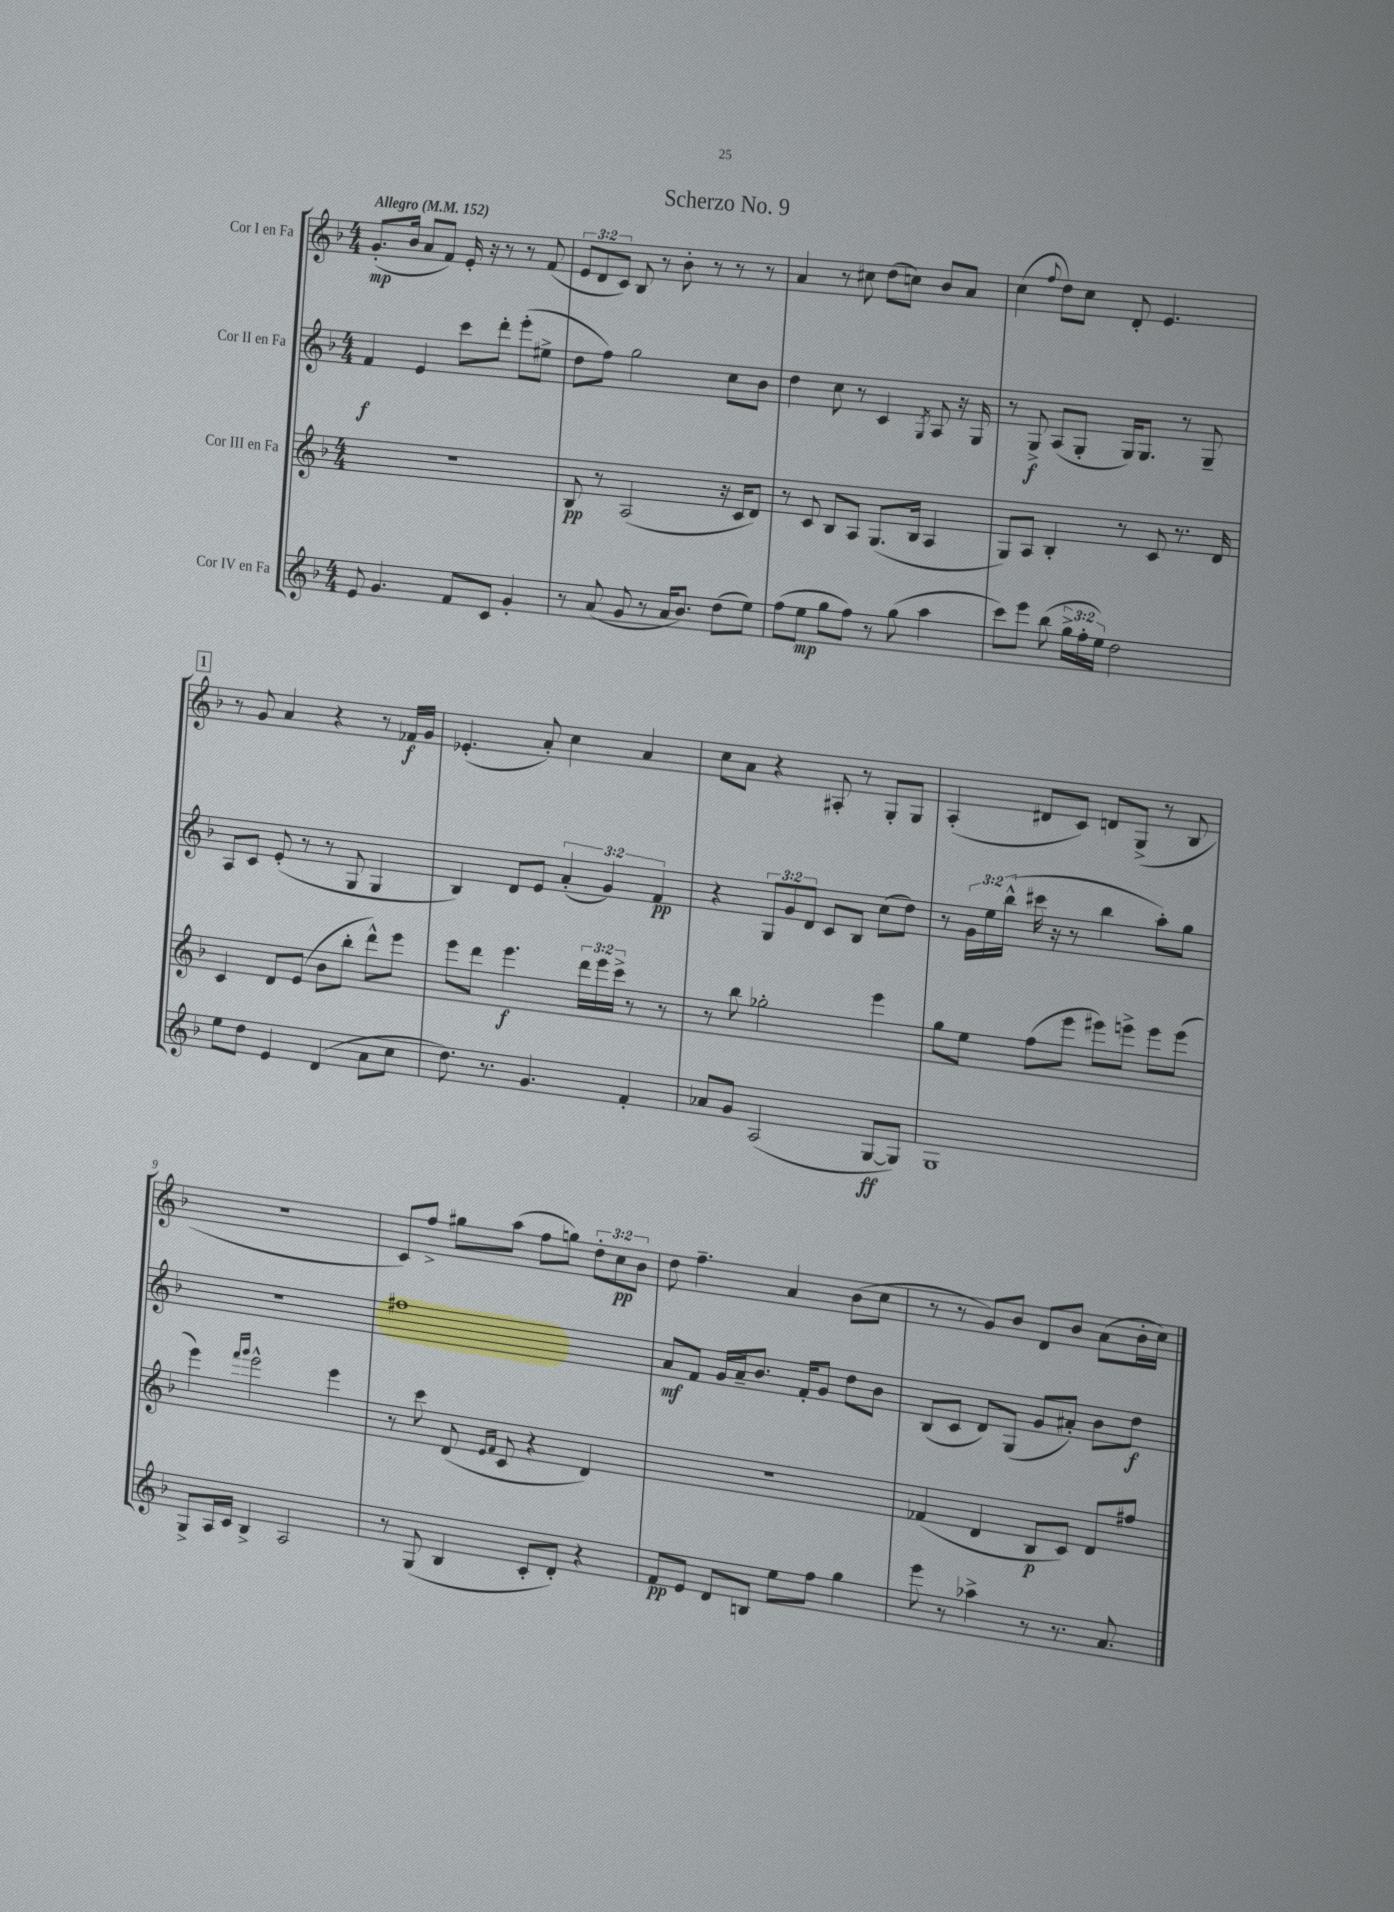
\header { title = "Scherzo No. 9" }
<<
\new StaffGroup <<
\new Staff = "s0" \with { instrumentName = "Cor I en Fa" } {
    \clef treble \key f \major \numericTimeSignature \time 4/4 \override Staff.TupletNumber.text = #tuplet-number::calc-fraction-text \tempo "Allegro" 4 = 152
    \autoBeamOff g'8.[-.\mp( bes'16] a'8[ f'8]) e'16-. r16 r8 r8 f'8( |
    \tuplet 3/2 { e'8[ d'8 c'8]) } bes8 r8 bes'8-. r8 r8 r8 |
    a'4 r8 cis''8 d''8[( c''8]) bes'8[ a'8] |
    c''4( \appoggiatura { f''8 } d''8[) c''8] d'8-. e'4. |
    \mark \markup { \box "1" } r8 g'8 a'4 r4 r8 fes'16[\f g'16] |
    ees'4.-.( a'8-.) c''4 a'4 |
    c''8[ a'8] r4 ais8-. r8 g8[-. g8] |
    a4-.( dis'8[ c'8]) d'8[ g8]->( r8 bes8 |
    R1 |
    c'8[) f''8]-> gis''8[ a''8]( f''8[ g''8]) \tuplet 3/2 { d''8[-. c''8\pp bes'8] } |
    d''8 f''4.-- a'4 bes'8[( c''8] |
    r8 r8 g'8[) bes'8] d'8[ bes'8] a'8[( bes'16-. c''16]) \bar "|." |
}
\new Staff = "s1" \with { instrumentName = "Cor II en Fa" } {
    \clef treble \key f \major \numericTimeSignature \time 4/4 \override Staff.TupletNumber.text = #tuplet-number::calc-fraction-text
    \autoBeamOff f'4\f e'4 c'''8[ d'''8]-. e'''8[-.( eis''8]-> |
    d''8[ f''8]) g''2 c''8[ bes'8] |
    d''4 c''8 r8 c'4 \acciaccatura { g8 } a8 r16 g16 |
    r8 g8->\f a8[( g8]-. g16[) g8.] r8 g8-- |
    \mark \markup { \box "1" } a8[ c'8] e'8-.( r8 r8 g8 g4 |
    bes4) d'8[ e'8] \tuplet 3/2 { a'4-.( g'4) f'4\pp } |
    r4 \tuplet 3/2 { g8[ g'8 d'8] } c'8[ bes8] c''8[( d''8]) |
    r8 \tuplet 3/2 { g'16[ e''16 bes''16]-^( } cis'''16 r16 r8 bes''4 a''8[-.) g''8] |
    R1 |
    fis''1 |
    a'8[\mf f'8] g'16[ a'16-- bes'8.] f'16[-. g'8] d''8[ bes'8] |
    bes8[( c'8] d'8[) g8]( g'8[ ais'8]-.) bes'8[ d''8]\f \bar "|." |
}
\new Staff = "s2" \with { instrumentName = "Cor III en Fa" } {
    \clef treble \key f \major \numericTimeSignature \time 4/4 \override Staff.TupletNumber.text = #tuplet-number::calc-fraction-text
    \autoBeamOff R1 |
    bes8\pp r8 a2( r16 c'16[ d'8]) |
    r8 c'8 bes8[ a8] g8.[( bes16] a4 |
    g8[) a8] bes4-. r8 c'8 r8. d'16 |
    \mark \markup { \box "1" } c'4 d'8[ e'8]( bes'8[ bes''8]-. d'''8[-^) e'''8] |
    e'''8[ d'''8] e'''4.\f \tuplet 3/2 { d'''16[ e'''16 c'''16]-> } r8 r8 |
    r8 bes''8 ges''2-. e'''4 |
    g''8[ e''8] f''8[( e'''8] eis'''8[) e'''8]-> e'''8[ e'''8]( |
    e'''4) \grace { f'''16[ g'''16] } e'''2-^ e'''4 |
    r8 c'''8 d'8( \grace { e'16[ f'16] } c'8 r4 d'4) |
    R1 |
    fes'4( d'4 bes8[\p c'8]) d'8[ fis''8] \bar "|." |
}
\new Staff = "s3" \with { instrumentName = "Cor IV en Fa" } {
    \clef treble \key f \major \numericTimeSignature \time 4/4 \override Staff.TupletNumber.text = #tuplet-number::calc-fraction-text
    \autoBeamOff e'8 g'4. f'8[ c'8] g'4-. |
    r8 a'8( g'8 r8 a'16[ bes'8.]) d''8[( e''8]) |
    f''8[( e''8]\mp g''8[ f''8]) r8 g''8( a''4 |
    c'''8[) e'''8] bes''8( \tuplet 3/2 { g''16[-> f''16-. e''16]) } d''2 |
    \mark \markup { \box "1" } e''8[ d''8] e'4 d'4( a'8[ c''8] |
    d''8.) r8. g'4. f'4-. |
    aes'8[ g'8] a2( g8[~\ff g8]) |
    g1 |
    g8[-> a16 c'16] bes4-> a2 |
    r8 g8( bes4 c'8[-. d'8]-.) r4 |
    f'8[\pp e'8] d'8[ b8] e''8[ f''8] g''4 |
    e'''8 r8 aes''4-> r8 r8. a'8. \bar "|." |
}
>>
>>
